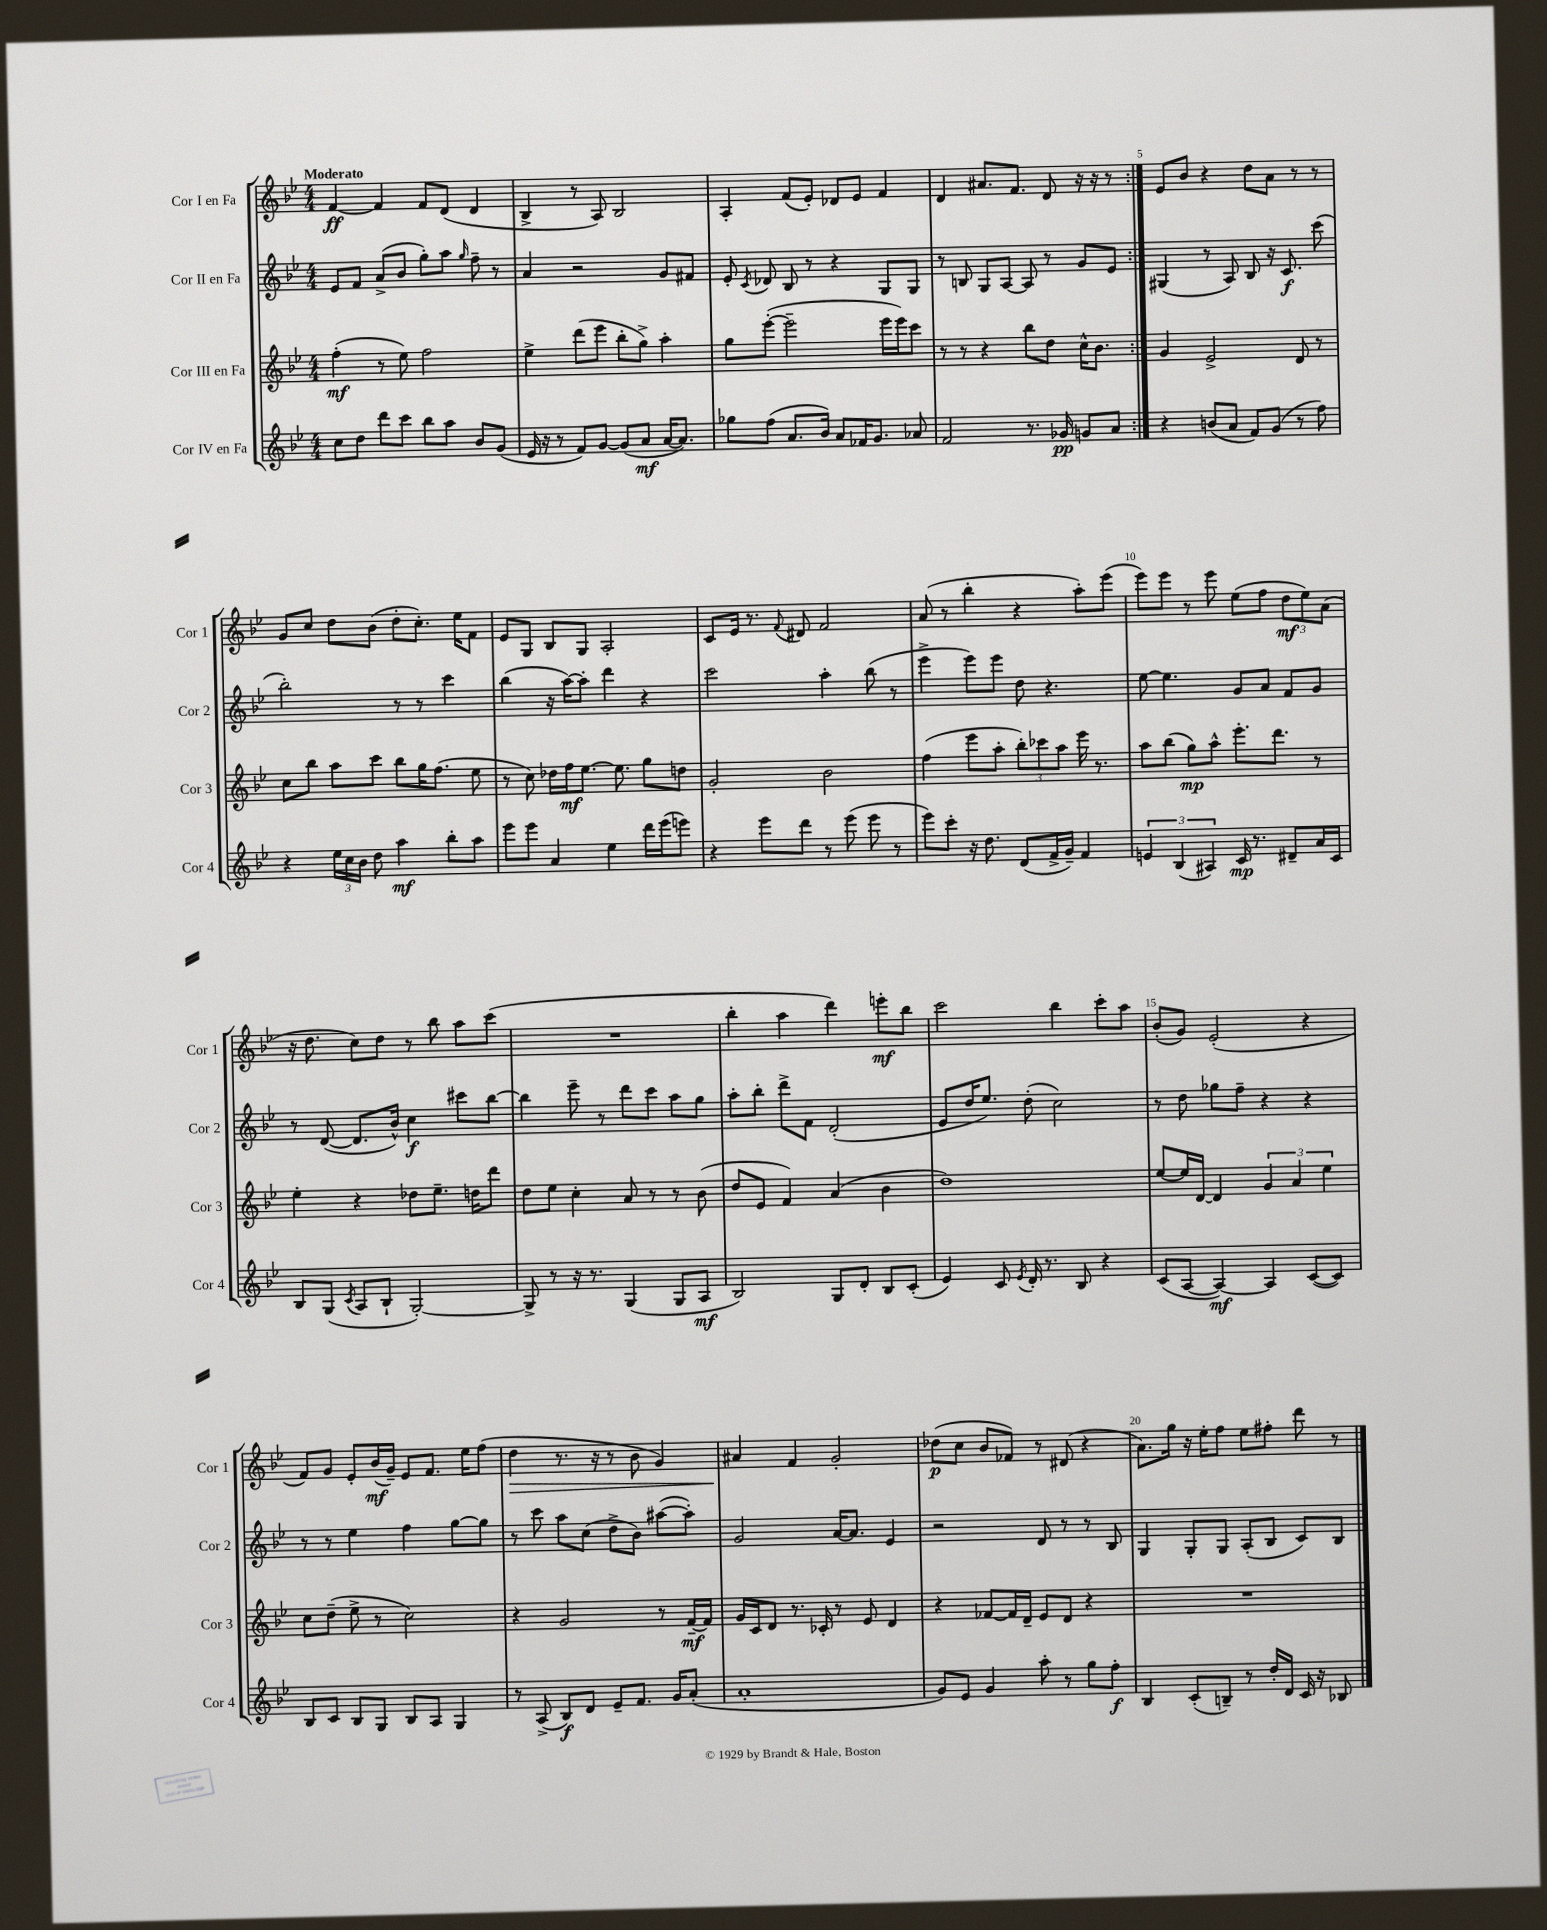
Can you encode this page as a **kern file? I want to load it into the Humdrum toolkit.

**kern	**dynam	**kern	**dynam	**kern	**dynam	**kern	**dynam
*part4	*part4	*part3	*part3	*part2	*part2	*part1	*part1
*staff4	*staff4	*staff3	*staff3	*staff2	*staff2	*staff1	*staff1
*I"Cor IV en Fa	*	*I"Cor III en Fa	*	*I"Cor II en Fa	*	*I"Cor I en Fa	*
*I'Cor 4	*	*I'Cor 3	*	*I'Cor 2	*	*I'Cor 1	*
*clefG2	*	*clefG2	*	*clefG2	*	*clefG2	*
*k[b-e-]	*	*k[b-e-]	*	*k[b-e-]	*	*k[b-e-]	*
*M4/4	*	*M4/4	*	*M4/4	*	*M4/4	*
=1	=1	=1	=1	=1	=1	=1	=1
!	!	!	!	!	!	!LO:TX:a:B:t=Moderato	!
8cc\L	.	(4ff'\	mf	8e-/L	.	[4f/	ff
8dd\J	.	.	.	8f/J	.	.	.
8ddd\L	.	8r	.	(8a^/L	.	4f/]	.
8ccc\J	.	8ee-\)	.	8b-/J	.	.	.
8bb-\L	.	2ff\	.	8gg'\L)	.	8f/L	.
8aa\J	.	.	.	8aa\J	.	(8d/J	.
.	.	.	.	16qqgg/	.	.	.
8b-/L	.	.	.	8ff~\	.	4d/	.
(8g/J	.	.	.	8r	.	.	.
=2	=2	=2	=2	=2	=2	=2	=2
16e-/	.	4ee-^\	.	4a/	.	4B-^/	.
16r	.	.	.	.	.	.	.
8r	.	.	.	.	.	.	.
8f/L)	.	(8ddd\L	.	2r	.	8r	.
[8g/J	.	8eee-\J	.	.	.	8A/)	.
(8g/L]	.	8bb-'\L	.	.	.	2B-/	.
8a/J	mf	8gg^\J)	.	.	.	.	.
[16a/KL	.	4aa'\	.	8g/L	.	.	.
8.a/J])	.	.	.	.	.	.	.
.	.	.	.	8f#X/J	.	.	.
=3	=3	=3	=3	=3	=3	=3	=3
8gg-X\L	.	8gg\L	.	8e-'/	.	4A'/	.
.	.	.	.	8qc/	.	.	.
(8ff\J	.	([8eee-'\J	.	8d-X/	.	.	.
8.a/L	.	2eee-~\]	.	8B-/	.	(8f/L	.
.	.	.	.	8r	.	8e-'/J)	.
16b-/Jk)	.	.	.	.	.	.	.
8a/L	.	.	.	4r	.	8d-X/L	.
16f-X/K	.	.	.	.	.	8e-/J	.
8.g/J	.	.	.	.	.	.	.
.	.	16eee-\LL	.	8G/L	.	4f/	.
.	.	16eee-\J)	.	.	.	.	.
8a-X/	.	8ccc\J	.	8G/J	.	.	.
=4	=4	=4	=4	=4	=4	=4	=4
2f/	.	8r	.	8r	.	4d/	.
.	.	8r	.	8Bn/	.	.	.
.	.	4r	.	8G/L	.	8.a#X/L	.
.	.	.	.	[8A/J	.	.	.
.	.	.	.	.	.	8.f/J	.
8.r	.	8bb-\L	.	8A/]	.	.	.
.	.	8dd\J	.	8r	.	8d/	.
16g-X/	pp	.	.	.	.	.	.
8gn/L	.	16cc^^\KL	.	8g/L	.	16r	.
.	.	8.b-\J	.	.	.	16r	.
8a/J	.	.	.	8e-/J	.	8r	.
=5:|!	=5:|!	=5:|!	=5:|!	=5:|!	=5:|!	=5:|!	=5:|!
4r	.	4g/	.	(4G#X/	.	8e-/L	.
.	.	.	.	.	.	8b-/J	.
(8bn/L	.	2e-^/	.	8r	.	4r	.
8a/J	.	.	.	8A/)	.	.	.
8f/L)	.	.	.	8B-/	.	8dd\L	.
(8g/J	.	.	.	16r	.	8a\J	.
.	.	.	.	8.c/	f	.	.
8r	.	8d/	.	.	.	8r	.
8ff\)	.	8r	.	(8ccc\	.	8r	.
!!LO:LB:g=z
=6	=6	=6	=6	=6	=6	=6	=6
4r	.	8cc\L	.	2bb-'\)	.	8g/L	.
.	.	8bb-\J	.	.	.	8cc/J	.
24ee-\LL	.	8aa\L	.	.	.	8dd\L	.
24cc\	.	.	.	.	.	.	.
24b-\JJ	.	.	.	.	.	.	.
8dd\	.	8ccc\J	.	.	.	(8b-\J	.
4aa\	mf	8bb-\L	.	8r	.	8dd'\L	.
.	.	16gg\K	.	8r	.	8.cc'\J)	.
.	.	(8.ff\J	.	.	.	.	.
8bb-'\L	.	.	.	4ccc\	.	.	.
.	.	.	.	.	.	16ee-\KL	.
8aa\J	.	8ee-\	.	.	.	8f\J	.
=7	=7	=7	=7	=7	=7	=7	=7
8eee-\L	.	8r	.	(4bb-\	.	8e-/L	.
8eee-\J	.	8cc\)	.	.	.	8G/J	.
4a/	.	16dd-X\LL	.	16r	.	8B-/L	.
.	.	16ff\J	mf	[16aa\KL)	.	.	.
.	.	[8.ee-\J	.	8aa'\J]	.	8G/J	.
4ee-\	.	.	.	4ddd\	.	2A'/	.
.	.	8.ee-\]	.	.	.	.	.
16ddd\LL	.	8gg\L	.	4r	.	.	.
(16eee-\J	.	.	.	.	.	.	.
8eeen\J)	.	8ddn\J	.	.	.	.	.
=8	=8	=8	=8	=8	=8	=8	=8
4r	.	2g'/	.	2ccc\	.	8c/L	.
.	.	.	.	.	.	16e-/Jk	.
.	.	.	.	.	.	8.r	.
8eee-\L	.	.	.	.	.	.	.
.	.	.	.	.	.	8qqf/	.
8ddd\J	.	.	.	.	.	8d#X/	.
8r	.	2b-\	.	4aa'\	.	2f/	.
(8eee-\	.	.	.	.	.	.	.
8eee-\	.	.	.	(8bb-\	.	.	.
8r	.	.	.	8r	.	.	.
=9	=9	=9	=9	=9	=9	=9	=9
8eee-\L)	.	(4ff\	.	4eee-^\	.	(8a/	.
8ccc'\J	.	.	.	.	.	8r	.
16r	.	8eee-\L	.	8eee-\L)	.	4bb-'\	.
8.dd\	.	.	.	.	.	.	.
.	.	8aa'\J	.	8eee-\J	.	.	.
(8d/L	.	12bb-'\L)	.	8dd\	.	4r	.
.	.	12ccc-X\	.	.	.	.	.
16f^/L	.	.	.	4.r	.	.	.
.	.	12aa\J	.	.	.	.	.
16g~/JJ)	.	.	.	.	.	.	.
4f/	.	16eee-\	.	.	.	8aa'\L)	.
.	.	8.r	.	.	.	.	.
.	.	.	.	.	.	(8eee-\J	.
=10	=10	=10	=10	=10	=10	=10	=10
6en/	.	8aa\L	.	[8ee-\	.	8eee-\L)	.
.	.	(8bb-\J	.	4.ee-\]	.	8eee-\J	.
(6B-/	.	.	.	.	.	.	.
.	.	8gg\L)	mp	.	.	8r	.
6A#X/)	.	.	.	.	.	.	.
.	.	8aa^^\J	.	.	.	8eee-\	.
16c/	mp	8.eee-'\L	.	8g/L	.	(8ee-\L	.
8.r	.	.	.	.	.	.	.
.	.	.	.	8a/J	.	8ff\J	.
.	.	8.ddd\J	.	.	.	.	.
8d#X~/L	.	.	.	8f/L	.	12dd\L	mf
.	.	.	.	.	.	12ee-\)	.
16a/L	.	8r	.	8g/J	.	.	.
.	.	.	.	.	.	(12a\J	.
16c/JJ	.	.	.	.	.	.	.
!!LO:LB:g=z
=11	=11	=11	=11	=11	=11	=11	=11
8B-/L	.	4ee-'\	.	8r	.	16r	.
.	.	.	.	.	.	8.dd\	.
(8G/J	.	.	.	([8d/	.	.	.
8qc/	.	.	.	.	.	.	.
8A/L	.	4r	.	8.d/L]	.	8cc\L)	.
8B-`/J	.	.	.	.	.	8dd\J	.
.	.	.	.	16b-^^/Jk)	.	.	.
[2G'/)	.	8dd-X\L	.	4cc\	f	8r	.
.	.	8.ee-~\J	.	.	.	8bb-\	.
.	.	.	.	8ccc#X\L	.	8aa\L	.
.	.	16ddn\KL	.	.	.	.	.
.	.	8ddd\J	.	[8bb-\J	.	(8ccc\J	.
=12	=12	=12	=12	=12	=12	=12	=12
8G^/]	.	8dd\L	.	4bb-\]	.	1r	.
8r	.	8ee-\J	.	.	.	.	.
16r	.	4cc'\	.	8eee-~\	.	.	.
8.r	.	.	.	.	.	.	.
.	.	.	.	8r	.	.	.
(4G/	.	8a/	.	8ddd\L	.	.	.
.	.	8r	.	8ccc\J	.	.	.
8G/L	.	8r	.	8aa\L	.	.	.
8A/J	mf	(8b-\	.	8gg\J	.	.	.
=13	=13	=13	=13	=13	=13	=13	=13
2B-/)	.	8dd/L	.	8aa'\L	.	4bb-'\	.
.	.	8e-/J	.	8bb-'\J	.	.	.
.	.	4f/)	.	8ddd^\L	.	4aa\	.
.	.	.	.	8f\J	.	.	.
8G/L	.	(4a/	.	(2d'/	.	4ddd\)	.
8d'/J	.	.	.	.	.	.	.
8B-/L	.	4b-\	.	.	.	8eeen'\L	mf
(8c'/J	.	.	.	.	.	8bb-\J	.
=14	=14	=14	=14	=14	=14	=14	=14
4e-/)	.	1dd)	.	8e-/L	.	2ccc\	.
.	.	.	.	16dd/K	.	.	.
.	.	.	.	8.ee-/J)	.	.	.
8c/	.	.	.	.	.	.	.
8qe-/	.	.	.	.	.	.	.
16d'/	.	.	.	(8dd'\	.	.	.
8.r	.	.	.	.	.	.	.
.	.	.	.	2cc\)	.	4bb-\	.
8B-/	.	.	.	.	.	.	.
4r	.	.	.	.	.	8ccc'\L	.
.	.	.	.	.	.	8aa\J	.
=15	=15	=15	=15	=15	=15	=15	=15
(8c/L	.	[8ee-/L	.	8r	.	(8b-'/L	.
[8A/J	.	16ee-/L]	.	8dd\	.	8g/J)	.
.	.	[16d/JJ	.	.	.	.	.
4A/_)	mf	4d/]	.	8gg-X\L	.	(2e-'/	.
.	.	.	.	8ff~\J	.	.	.
4A/]	.	6g/	.	4r	.	.	.
.	.	6a/	.	.	.	.	.
([8c/L	.	.	.	4r	.	4r	.
.	.	6ee-\	.	.	.	.	.
8c/J])	.	.	.	.	.	.	.
!!LO:LB:g=z
=16	=16	=16	=16	=16	=16	=16	=16
8B-/L	.	8cc\L	.	8r	.	8f/L)	.
8c/J	.	(8dd~\J	.	8r	.	8g/J	.
8B-/L	.	8ee-^\	.	4ee-\	.	8e-'/L	.
8G/J	.	8r	.	.	.	(16b-/L	mf
.	.	.	.	.	.	16g~/JJ)	.
8B-/L	.	2cc\)	.	4ff\	.	8e-/L	.
8A/J	.	.	.	.	.	8.f/J	.
4G/	.	.	.	[8gg\L	.	.	.
.	.	.	.	.	.	16ee-\KL	.
.	.	.	.	8gg\J]	.	(8ff\J	.
=17	=17	=17	=17	=17	=17	=17	=17
!	!	!	!	!	!	!	!LO:HP:b
8r	.	4r	.	8r	.	4dd\	>
(8A^/	.	.	.	8ccc\	.	.	.
8B-/L)	f	2g/	.	8aa\L	.	8.r	.
8d/J	.	.	.	(8cc\J	.	.	.
.	.	.	.	.	.	16r	.
8e-~/L	.	.	.	8dd^\L	.	8r	.
8.f/J	.	.	.	8b-\J)	.	8b-\	.
.	.	8r	.	([8aa#X\L	.	4g/)	.
16g/KL	.	.	.	.	.	.	.
(8a'/J	.	[16f~/LL	mf	8aa#'\J])	.	.	.
.	.	16f/JJ]	.	.	.	.	.
=18	=18	=18	=18	=18	=18	=18	=18
1a'	.	16g/LL	.	2g/	.	4a#X/	.
.	.	16c/J	.	.	.	.	.
.	.	8d/J	.	.	.	.	.
.	.	8.r	.	.	.	4f/	]
.	.	16c-X'/	.	.	.	.	.
.	.	8r	.	[16a/KL	.	2g'/	.
.	.	.	.	8.a/J]	.	.	.
.	.	8e-/	.	.	.	.	.
.	.	4d/	.	4e-/	.	.	.
=19	=19	=19	=19	=19	=19	=19	=19
8g/L)	.	4r	.	2r	.	(8dd-X\L	p
8e-/J	.	.	.	.	.	8cc\J	.
4g/	.	[8f-X/L	.	.	.	8b-/L	.
.	.	16f-/L]	.	.	.	8f-X/J)	.
.	.	16d~/JJ	.	.	.	.	.
8aa'\	.	8e-/L	.	8d/	.	8r	.
8r	.	8d/J	.	8r	.	(8d#X/	.
8gg\L	.	4r	.	8r	.	4r	.
8ff'\J	f	.	.	8B-/	.	.	.
=20	=20	=20	=20	=20	=20	=20	=20
4B-/	.	1r	.	4G/	.	8.a\L)	.
.	.	.	.	.	.	16gg\Jk	.
(8c'/L	.	.	.	8G'/L	.	16r	.
.	.	.	.	.	.	16ee-'\KL	.
8Bn~/J)	.	.	.	8G/J	.	8ff\J	.
8r	.	.	.	(8A'/L	.	8ee-\L	.
16dd'/LL	.	.	.	8B-/J	.	8ff#X'\J	.
16d/JJ	.	.	.	.	.	.	.
16c/	.	.	.	8c/L)	.	8ddd\	.
16r	.	.	.	.	.	.	.
8B-X/	.	.	.	8B-/J	.	8r	.
==	==	==	==	==	==	==	==
*-	*-	*-	*-	*-	*-	*-	*-
